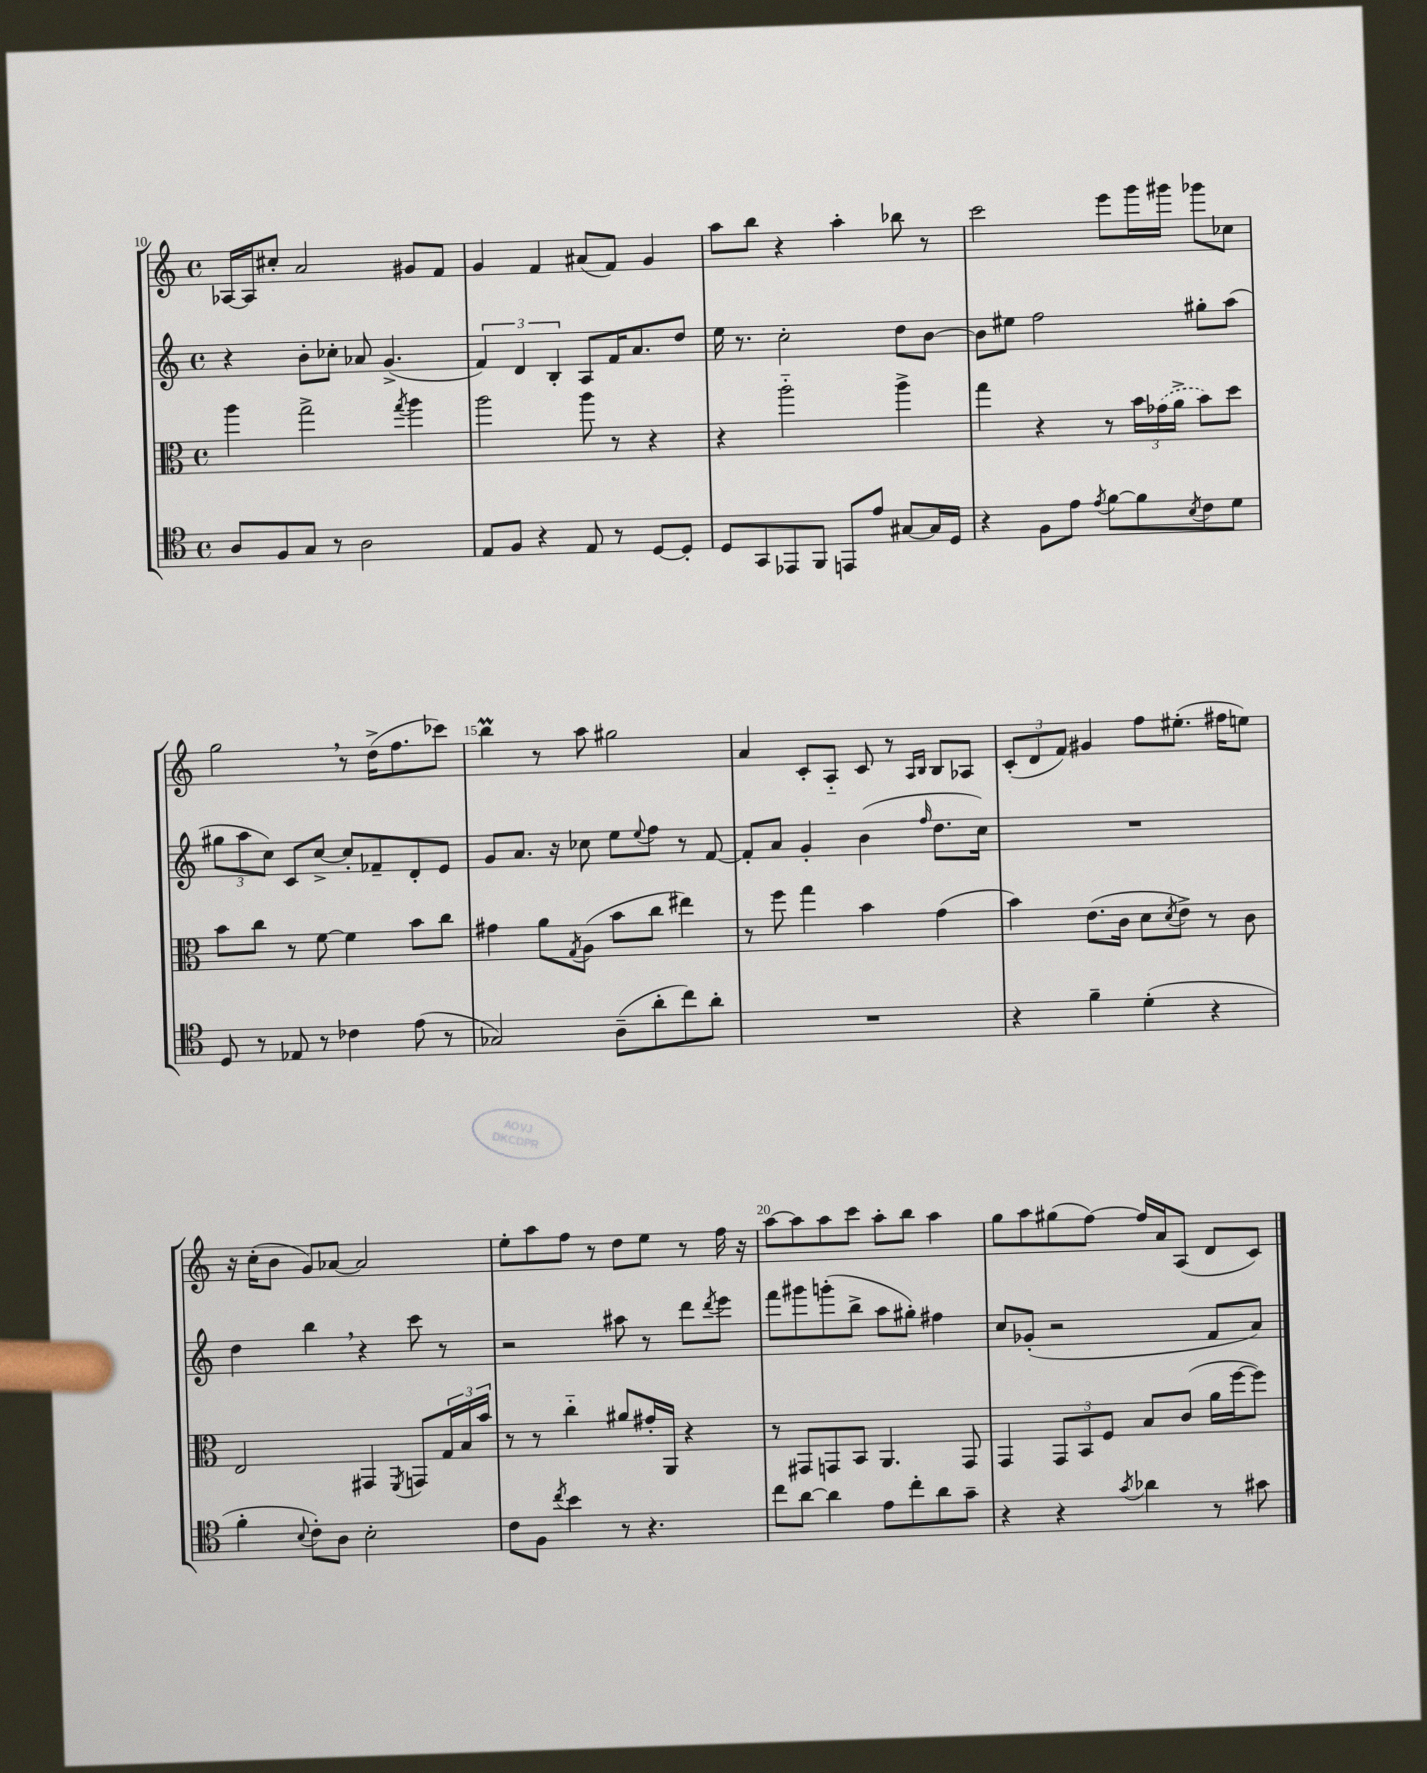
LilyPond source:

<<
\new StaffGroup <<
\new Staff = "s0" {
    \clef treble \key c \major \defaultTimeSignature \time 4/4
    aes16~ aes16 cis''8-. a'2 gis'8 f'8 |
    g'4 f'4 ais'8( f'8) g'4 |
    a''8 b''8 r4 a''4-. bes''8 r8 |
    c'''2 e'''8 g'''16 gis'''16 ges'''8 ces''8 |
    g''2 \breathe r8 d''16->( f''8. ces'''8) |
    b''4\prall r8 a''8 gis''2 |
    a'4 c'8-. a8-_ c'8 r8 \grace { a16 b16 } b8 aes8 |
    \tuplet 3/2 { c'8-.( d'8 f'8) } gis'4 f''8 eis''8.-.( fis''16 e''8) |
    r16 c''16-.( b'8 g'8) aes'8~ aes'2 |
    e''8-. a''8 f''8 r8 d''8 e''8 r8 f''16 r16 |
    a''8~ a''8 a''8 c'''8 a''8-. b''8 a''4 |
    g''8 a''8 gis''8( f''8~) f''16 a'16 a8( d'8 c'8) \bar "|." |
}
\new Staff = "s1" {
    \clef treble \key c \major \defaultTimeSignature \time 4/4
    r4 b'8-. ces''8-. aes'8 g'4.->( |
    \tuplet 3/2 { f'4) d'4 b4-. } a8 f'16 a'8. d''8 |
    e''16 r8. c''2-. d''8 b'8~ |
    b'8 eis''8 f''2 gis''8-. a''8( |
    \tuplet 3/2 { gis''8 a''8 c''8) } c'8 c''8~-> c''8-. fes'8-- d'8-. e'8 |
    g'8 a'8. r16 ces''8 e''8 \appoggiatura { e''8 } f''8 r8 f'8~ |
    f'8-. a'8 g'4-. b'4( \grace { f''16 } d''8. c''16) |
    R1 |
    d''4 b''4 \breathe r4 c'''8 r8 |
    r2 ais''8 r8 d'''8 \acciaccatura { d'''8 } e'''8 |
    f'''8 gis'''8 g'''8-.( b''8-> a''8 gis''8-.) fis''4 |
    c''8 ges'8-.( r2 f'8 a'8) \bar "|." |
}
\new Staff = "s2" {
    \clef alto \key c \major \defaultTimeSignature \time 4/4
    a''4 g''2-> \acciaccatura { g''8 } a''4 |
    a''2 a''8 r8 r4 |
    r4 a''2-_ a''4-> |
    g''4 r4 r8 \tuplet 3/2 { b'16 \once \slurDashed ges'16( a'16-> } b'8) d''8 |
    b'8 c''8 r8 f'8~ f'4 b'8 c''8 |
    gis'4 a'8 \acciaccatura { g8 } a8( b'8 c''8 eis''4) |
    r8 f''8 g''4 b'4 g'4( |
    b'4) e'8.( c'16 d'8 \acciaccatura { d'8 } e'8->) r8 c'8 |
    e2 gis,4 \acciaccatura { f,8 } g,8 \tuplet 3/2 { g16 b16 b'16 } |
    r8 r8 c''4-_ ais'8 gis'16-. a,16 r4 |
    r8 gis,8 g,8 b,8 a,4. g,8 |
    g,4 \tuplet 3/2 { g,8 b,8 f8 } b8 c'8( a'16 f''16~ f''8) \bar "|." |
}
\new Staff = "s3" {
    \clef tenor \key c \major \defaultTimeSignature \time 4/4
    a8 f8 g8 r8 a2 |
    e8 f8 r4 e8 r8 d8~ d8-. |
    d8 g,8 ees,8 f,8 e,8 e'8 gis8~ gis16 d16 |
    r4 f8 e'8 \acciaccatura { e'8 } f'8~ f'8 \acciaccatura { b8 } c'8 d'8 |
    d8 r8 ees8 r8 ces'4 e'8( r8 |
    ges2) a8--( a'8-. c''8) a'8-. |
    R1 |
    r4 f'4-- d'4-.( r4 |
    f'4-. \appoggiatura { b8 } c'8-.) a8 b2-. |
    c'8 f8 \acciaccatura { c''8 } b'4 r8 r4. |
    c''8 a'8~ a'4 e'8 c''8-. a'8 g'8-- |
    r4 r4 \acciaccatura { g'8 } aes'4 r8 gis'8 \bar "|." |
}
>>
>>
\layout { \context { \Score currentBarNumber = #10 \override BarNumber.break-visibility = ##(#f #t #t) barNumberVisibility = #(every-nth-bar-number-visible 5) } }
